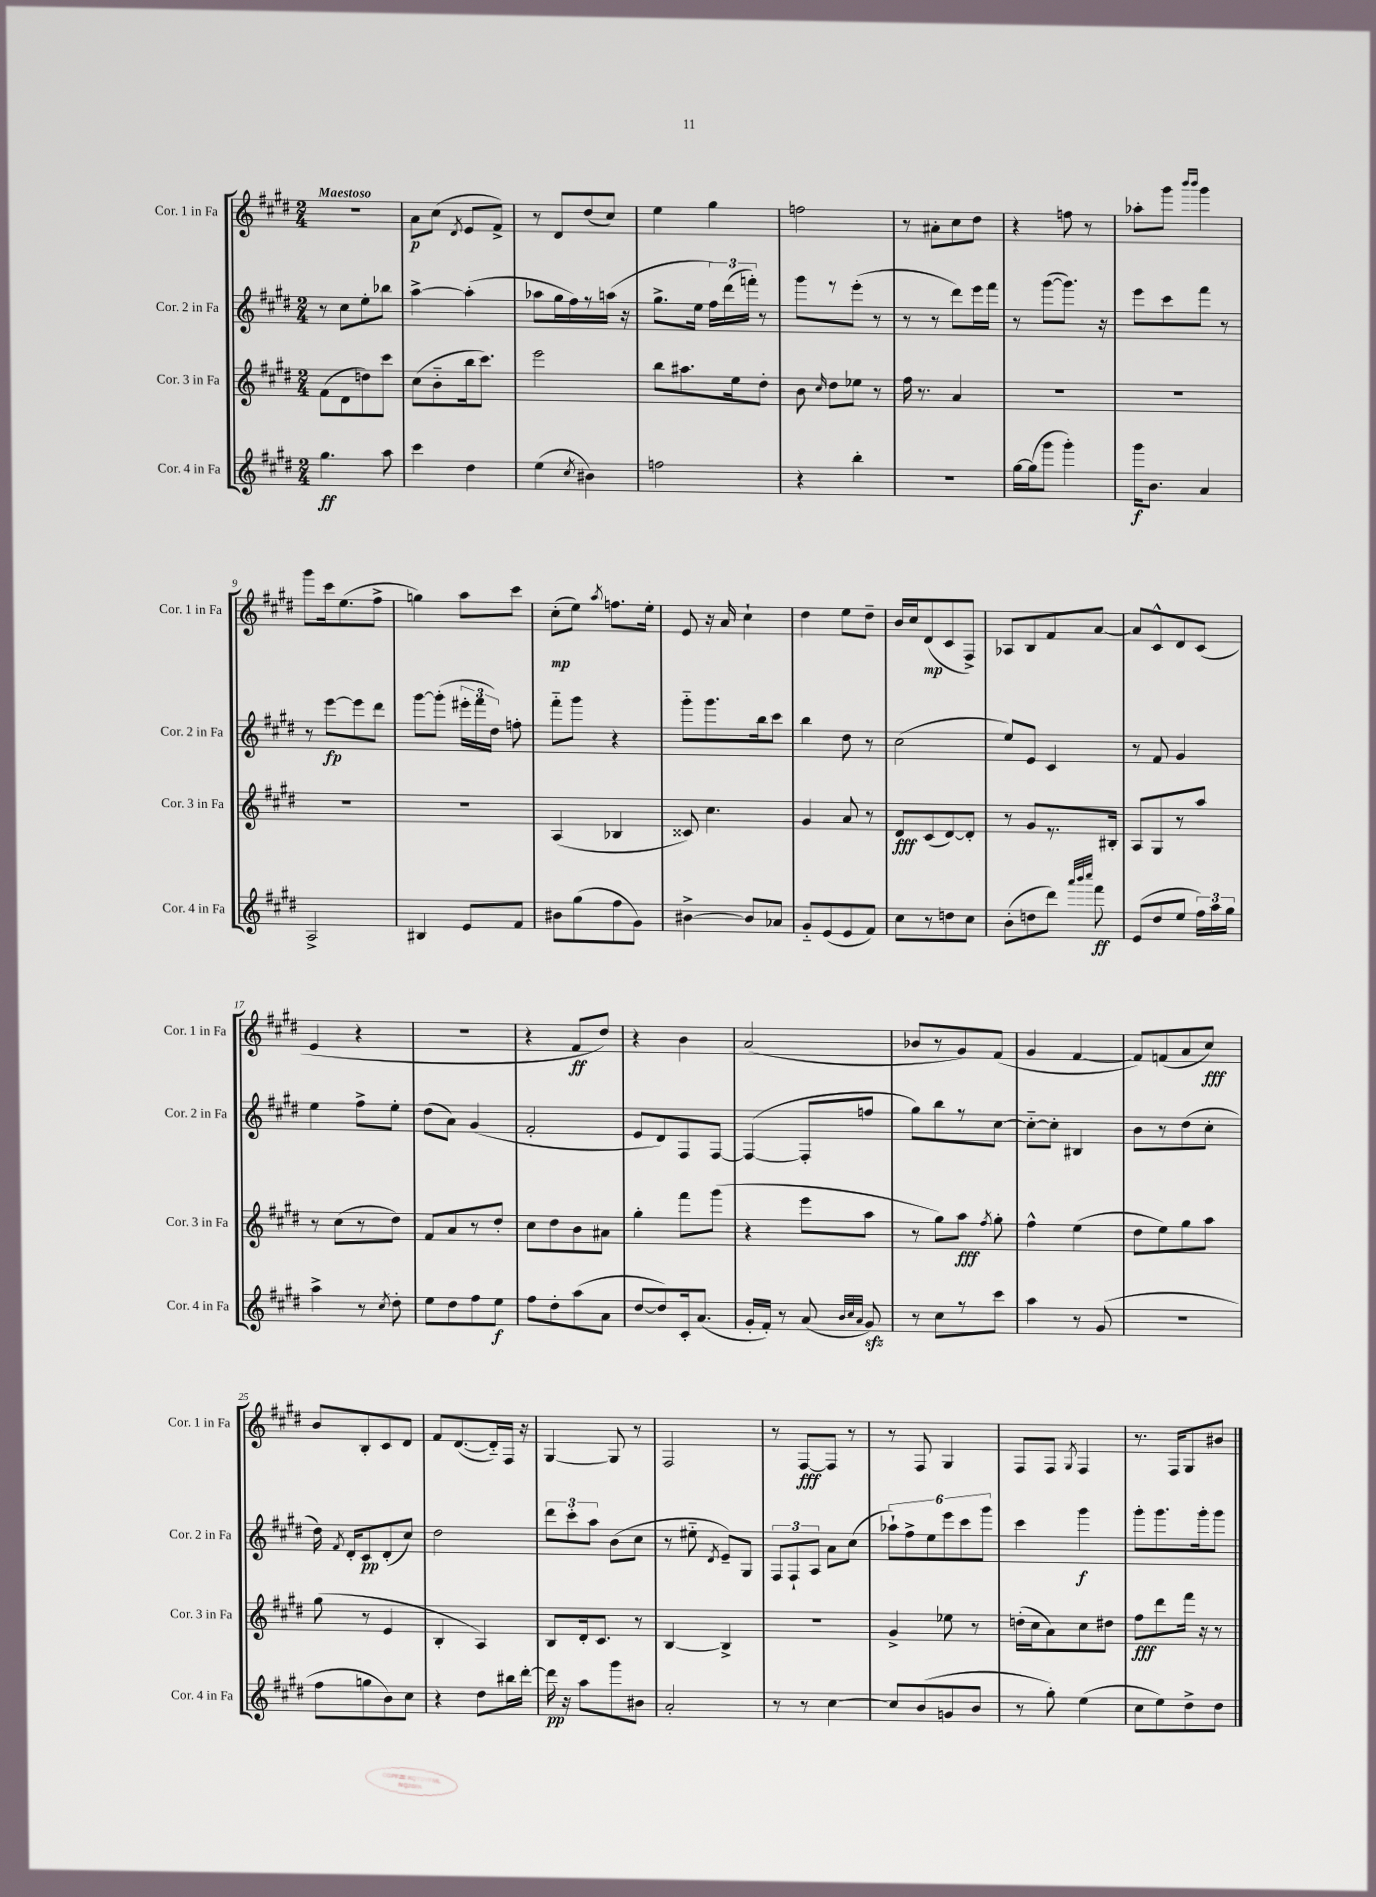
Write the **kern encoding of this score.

**kern	**kern	**kern	**kern
*staff4	*staff3	*staff2	*staff1
*clefG2	*clefG2	*clefG2	*clefG2
*k[f#c#g#d#]	*k[f#c#g#d#]	*k[f#c#g#d#]	*k[f#c#g#d#]
*M2/4	*M2/4	*M2/4	*M2/4
4.gg#	(8f#	8r	2r
.	8d#	8cc#	.
.	8dd)	8ee'	.
8aa	8ccc#	8bb-	.
=	=	=	=
4ccc#	(8cc#	[4aa^	8a
.	8b'~	.	(8cc#
.	.	.	8qd#
4dd#	16bb	(4aa']	8e
.	8.ccc#)	.	.
.	.	.	8f#^)
=	=	=	=
(4ee	2eee	8aa-	8r
.	.	16gg#	8d#
.	.	16ff#)	.
8qcc#	.	.	.
4b#)	.	8r	(8dd#
.	.	(16aa	8cc#)
.	.	16r	.
=	=	=	=
2ff	8bb	8.gg#^	4ee
.	8.aa#	.	.
.	.	16ee	.
.	.	24ff#)	4gg#
.	.	(24ddd#	.
.	16ee	.	.
.	.	24fff')	.
.	8dd#'	8r	.
=	=	=	=
4r	8b	8ggg#	2ff
.	16qqcc#	.	.
.	8dd#	8r	.
4bb'	8ee-	(8eee'	.
.	8r	8r	.
=	=	=	=
2r	16ff#	8r	8r
.	8.r	.	.
.	.	8r	8a#'
.	4a	8ddd#)	8cc#
.	.	16eee	8dd#
.	.	16fff#	.
=	=	=	=
[16gg#	2r	8r	4r
(16gg#]	.	.	.
8ggg#	.	([8ggg#	.
4ggg#')	.	8.ggg#])	8ff
.	.	.	8r
.	.	16r	.
=	=	=	=
16ggg#	2r	8eee	8aa-'
8.b	.	.	.
.	.	8ccc#	8ggg#
.	.	.	16qqbbb
.	.	.	16qqbbb
4a	.	8fff#	4ggg#
.	.	8r	.
=	=	=	=
2A^	2r	8r	8ggg#
.	.	[8eee	16ccc#
.	.	.	(8.ee
.	.	8eee]	.
.	.	8ddd#	8ff#^
=	=	=	=
4B#	2r	[8ggg#	4gg)
.	.	(8ggg#']	.
8e	.	24eee#'	8aa
.	.	24fff#	.
.	.	24dd#)	.
8f#	.	8ff'	8ccc#
=	=	=	=
8b#	(4A	8fff#'~	(8cc#'
(8gg#	.	8ggg#	8ee)
.	.	.	8qaa
8ff#	4B-	4r	8.ff
8g#)	.	.	.
.	.	.	16ee'
=	=	=	=
[4b#^	8c##)	8ggg#'~	8e
.	4.cc#	8.ggg#	16r
.	.	.	16a
8b#]	.	.	4cc#`
.	.	16bb	.
8a-	.	8ccc#	.
=	=	=	=
8g#'~	4g#	4bb	4dd#
(8e	.	.	.
8e	8a	8dd#	8ee
8f#)	8r	8r	8dd#~
=	=	=	=
8cc#	8d#	(2cc#	16b
.	.	.	16cc#
8r	(8c#	.	(8d#
8dd	[8d#)	.	8c#
8cc#	8d#']	.	8F#^)
=	=	=	=
(8b'	8r	8ee)	8A-
8dd	8g#	8e	8B
8ddd#)	8.r	4c#	8f#
32qqaaa	.	.	.
32qqbbb	.	.	.
32qqcccc#	.	.	.
8fff#	.	.	[8a
.	16B#'	.	.
=	=	=	=
(8e	8A	8r	8a]
8dd#	8G#	8f#	8c#^^
8ee	8r	4g#	8d#
24ff#)	8aa	.	(8c#
24aa	.	.	.
24gg#	.	.	.
=	=	=	=
4aa^	8r	4ee	4e
.	(8cc#	.	.
8r	8r	8ff#^	4r
8qcc#	.	.	.
8dd#'	8dd#)	8ee'	.
=	=	=	=
8ee	8f#	(8dd#	2r
8dd#	8a	8a)	.
8ff#	8r	(4g#	.
8ee	8dd#'	.	.
=	=	=	=
8ff#	8cc#	2f#'	4r
8dd#'	8dd#	.	.
(8aa	8b	.	8f#
8a	8a#	.	8dd#)
=	=	=	=
[8dd#	4gg#'	8e	4r
8dd#])	.	8d#)	.
16c#'	8fff#	8F#	4b
(8.a	.	.	.
.	(8ggg#	[8F#	.
=	=	=	=
16g#'	4r	(4F#_	(2a
16f#')	.	.	.
8r	.	.	.
(8a	8eee	8F#']	.
32qqb	.	.	.
32qqcc#	.	.	.
32qqa	.	.	.
8g#)	8aa	8ff	.
=	=	=	=
8r	8r	8gg#)	8b-
8cc#	8gg#)	8bb	8r
8r	8aa	8r	8g#)
.	8qff#	.	.
8ccc#	8gg#'	[8cc#	(8f#
=	=	=	=
4aa	4ff#^^	8cc#'~_	4g#
.	.	8cc#']	.
8r	(4ee	4B#	[4f#
(8g#	.	.	.
=	=	=	=
2r	8dd#	8b	8f#])
.	8ee)	8r	(8f
.	8gg#	(8dd#	8a
.	8aa	8cc#'	8cc#)
=	=	=	=
8ff#	(8gg#	16dd#)	8b
.	.	8qf#	.
.	.	16d#'	.
8gg	8r	8c#	8B'
8b)	4e	(8d#'	8c#
8cc#	.	8cc#)	8d#
=	=	=	=
4r	4B'	2dd#	8f#
.	.	.	([8.d#
8dd#	4A)	.	.
.	.	.	16d#'~])
16bb#	.	.	16F#
[16ddd#'	.	.	16r
=	=	=	=
16ddd#]	8B	12ddd#	[4G#
16r	.	.	.
.	.	12ccc#'	.
8aa	16d#'	.	.
.	.	12aa	.
.	8.c#	.	.
8ggg#	.	(8b	8G#]
8b#	8r	8cc#	8r
=	=	=	=
2a'	[4B	8r	2F#
.	.	8ee#'~	.
.	.	8qd#	.
.	4B^]	8e~)	.
.	.	8G#	.
=	=	=	=
8r	2r	12F#	8r
.	.	12F#`	.
8r	.	.	[8F#
.	.	12A	.
[4cc#	.	8a	8F#]
.	.	(8cc#	8r
=	=	=	=
8cc#]	4g#^	12aa-`)	8r
.	.	12ff#^	.
(8b	.	.	8F#
.	.	12ee	.
8g	8ee-	12eee	4G#
.	.	12ccc#	.
8b	8r	.	.
.	.	12ggg#	.
=	=	=	=
8r	(16dd'	4ccc#	8F#
.	16cc#	.	.
8gg#')	8a)	.	8F#
.	.	.	8qG#
(4ee	8cc#	4ggg#	4F#
.	8dd#	.	.
=	=	=	=
8cc#	8ff#	8ggg#'	8.r
8ee)	8ddd#	8.ggg#	.
.	.	.	16F#
8dd#^	16fff#	.	8G#
.	16r	16ggg#'	.
8dd#	8r	8ggg#	8b#
==	==	==	==
*-	*-	*-	*-
